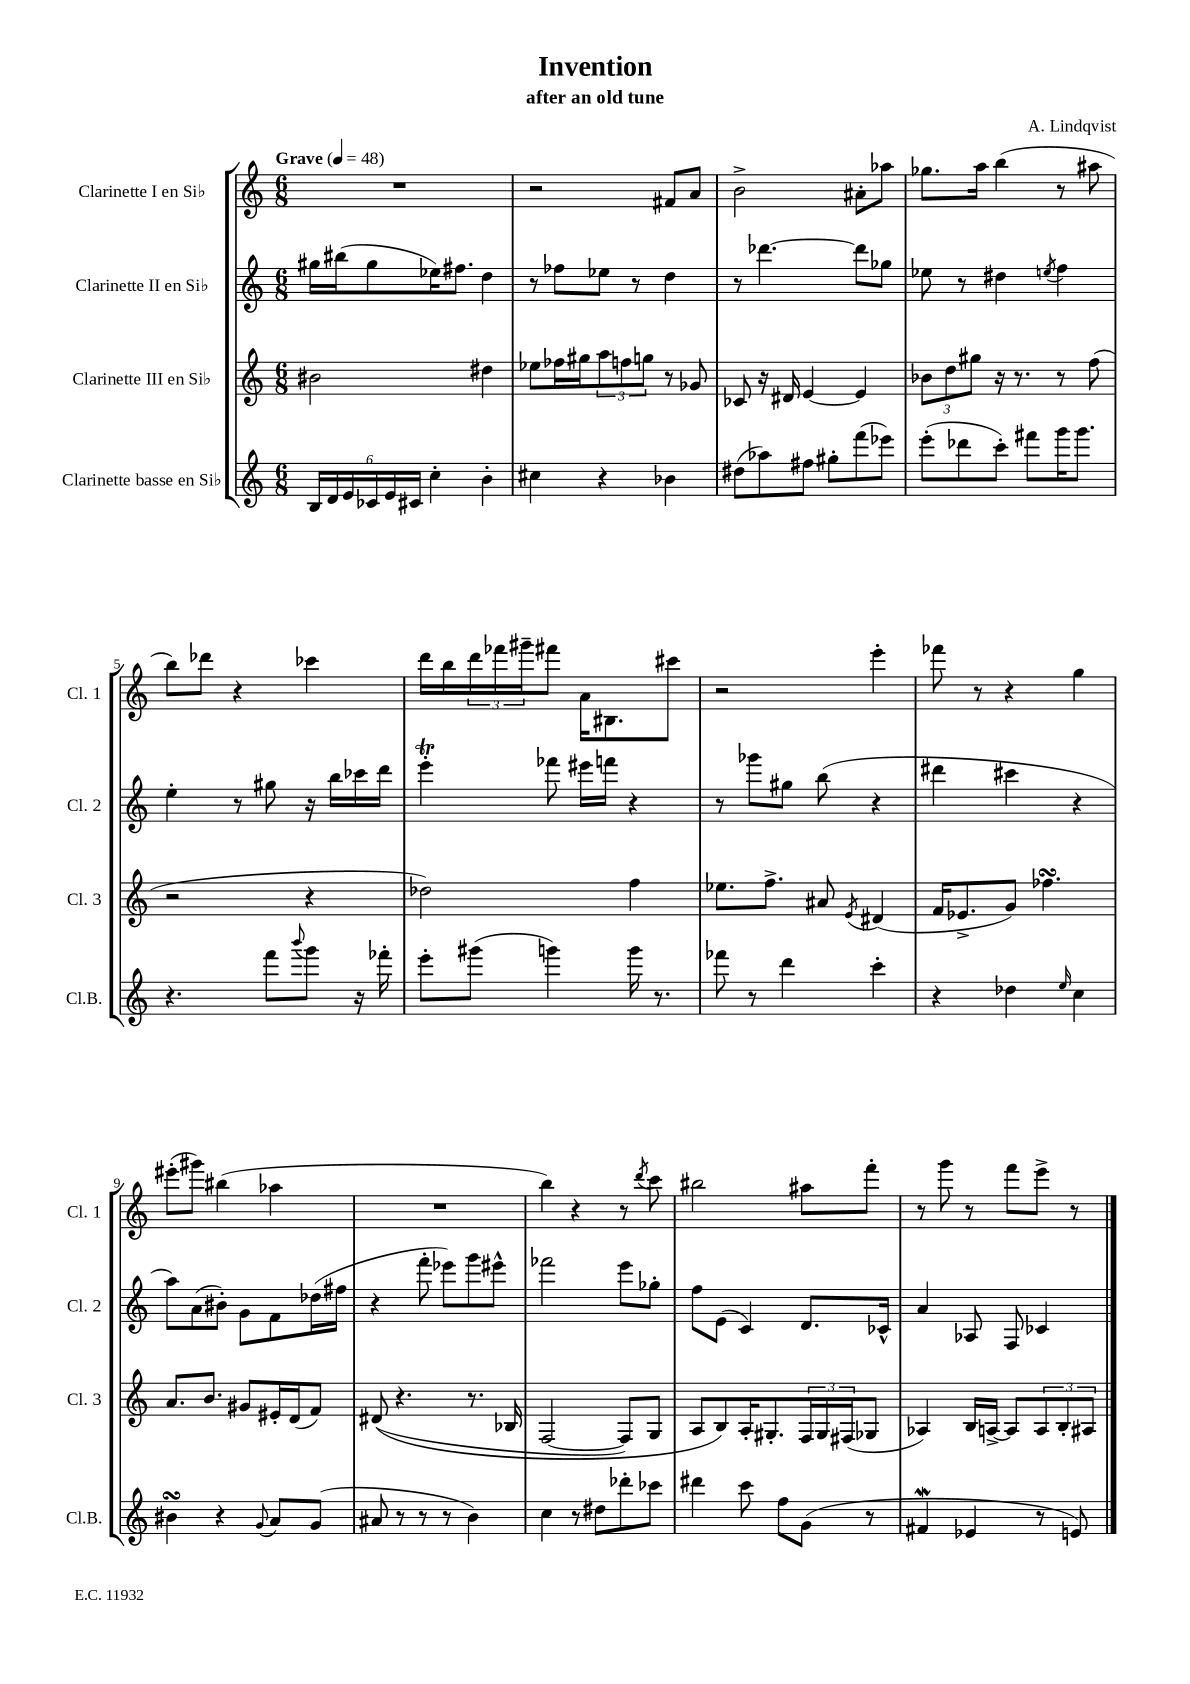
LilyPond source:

\header { title = "Invention" composer = "A. Lindqvist" subtitle = "after an old tune" }
<<
\new StaffGroup <<
\new Staff = "s0" \with { instrumentName = "Clarinette I en Sib" shortInstrumentName = "Cl. 1" } {
    \clef treble \key c \major \numericTimeSignature \time 6/8 \tempo "Grave" 4 = 48
    R2. |
    r2 fis'8 a'8 |
    b'2-> ais'8-. aes''8 |
    ges''8. a''16 b''4( r8 ais''8 |
    b''8) des'''8 r4 ces'''4 |
    d'''16 b''16 \tuplet 3/2 { d'''16 fes'''16 gis'''16-- } fis'''8 a'16 bis8. cis'''8 |
    r2 e'''4-. |
    fes'''8 r8 r4 g''4 |
    eis'''8-.( gis'''8) bis''4( aes''4 |
    R2. |
    b''4) r4 r8 \acciaccatura { d'''8 } c'''8 |
    bis''2 ais''8 f'''8-. |
    r8 g'''8 r8 f'''8 e'''8-> r8 \bar "|." |
}
\new Staff = "s1" \with { instrumentName = "Clarinette II en Sib" shortInstrumentName = "Cl. 2" } {
    \clef treble \key c \major \numericTimeSignature \time 6/8
    gis''16 bis''16( gis''8 ees''16) fis''8. d''4 |
    r8 fes''8 ees''8 r8 d''4 |
    r8 des'''4.~ des'''8 ges''8 |
    ees''8 r8 dis''4 \acciaccatura { e''8 } f''4 |
    e''4-. r8 gis''8 r16 b''16 ces'''16 d'''16 |
    e'''4-.\trill fes'''8 eis'''16 f'''16 r4 |
    r8 ges'''8 gis''8 b''8( r4 |
    dis'''4 cis'''4 r4 |
    a''8) a'8( bis'8-.) g'8 f'8 des''16( fis''16 |
    r4 f'''8-. ees'''8) g'''8 eis'''8-^ |
    fes'''2 e'''8 ges''8-. |
    f''8 e'8( c'4) d'8. ces'16-^ |
    a'4 aes8 f8 ces'4 \bar "|." |
}
\new Staff = "s2" \with { instrumentName = "Clarinette III en Sib" shortInstrumentName = "Cl. 3" } {
    \clef treble \key c \major \numericTimeSignature \time 6/8
    bis'2 dis''4 |
    ees''8 fes''16 gis''16 \tuplet 3/2 { a''8 f''8 g''8 } r8 ges'8 |
    ces'8 r16 dis'16 e'4~ e'4 |
    \tuplet 3/2 { bes'8 d''8 gis''8 } r16 r8. r8 f''8( |
    r2 r4 |
    des''2) f''4 |
    ees''8. f''8.-> ais'8 \acciaccatura { e'8 } dis'4( |
    f'16 ees'8.-> g'8) fes''4.\turn |
    a'8. b'8. gis'8 eis'16-. d'16( f'8) |
    dis'8(\( r4. r8. bes16 |
    f2~ f8) g8 |
    a8 b8\) a16-. gis8.-. \tuplet 3/2 { f16 gis16 fis16( } ges8 |
    aes4) b16 a16~-> a8 \tuplet 3/2 { a8 b8-. ais8 } \bar "|." |
}
\new Staff = "s3" \with { instrumentName = "Clarinette basse en Sib" shortInstrumentName = "Cl.B." } {
    \clef treble \key c \major \numericTimeSignature \time 6/8
    \tuplet 6/4 { b16 d'16 e'16 ces'16 e'16 cis'16 } c''4-. b'4-. |
    cis''4 r4 bes'4 |
    dis''8( aes''8) fis''8 gis''8-. f'''8( ees'''8) |
    e'''8-.( des'''8 c'''8-.) fis'''8 g'''16 g'''8. |
    r4. f'''8 \appoggiatura { b'''8 } g'''8 r16 fes'''16-. |
    e'''8-. gis'''8( g'''4) g'''16 r8. |
    fes'''8 r8 d'''4 c'''4-. |
    r4 des''4 \grace { e''16 } c''4 |
    bis'4\turn r4 \appoggiatura { g'8 } a'8 g'8( |
    ais'8 r8 r8 r8 b'4) |
    c''4 r8 dis''8 des'''8-. ces'''8 |
    dis'''4 c'''8 f''8 g'8( r8 |
    fis'4\mordent ees'4 r8 e'8) \bar "|." |
}
>>
>>
